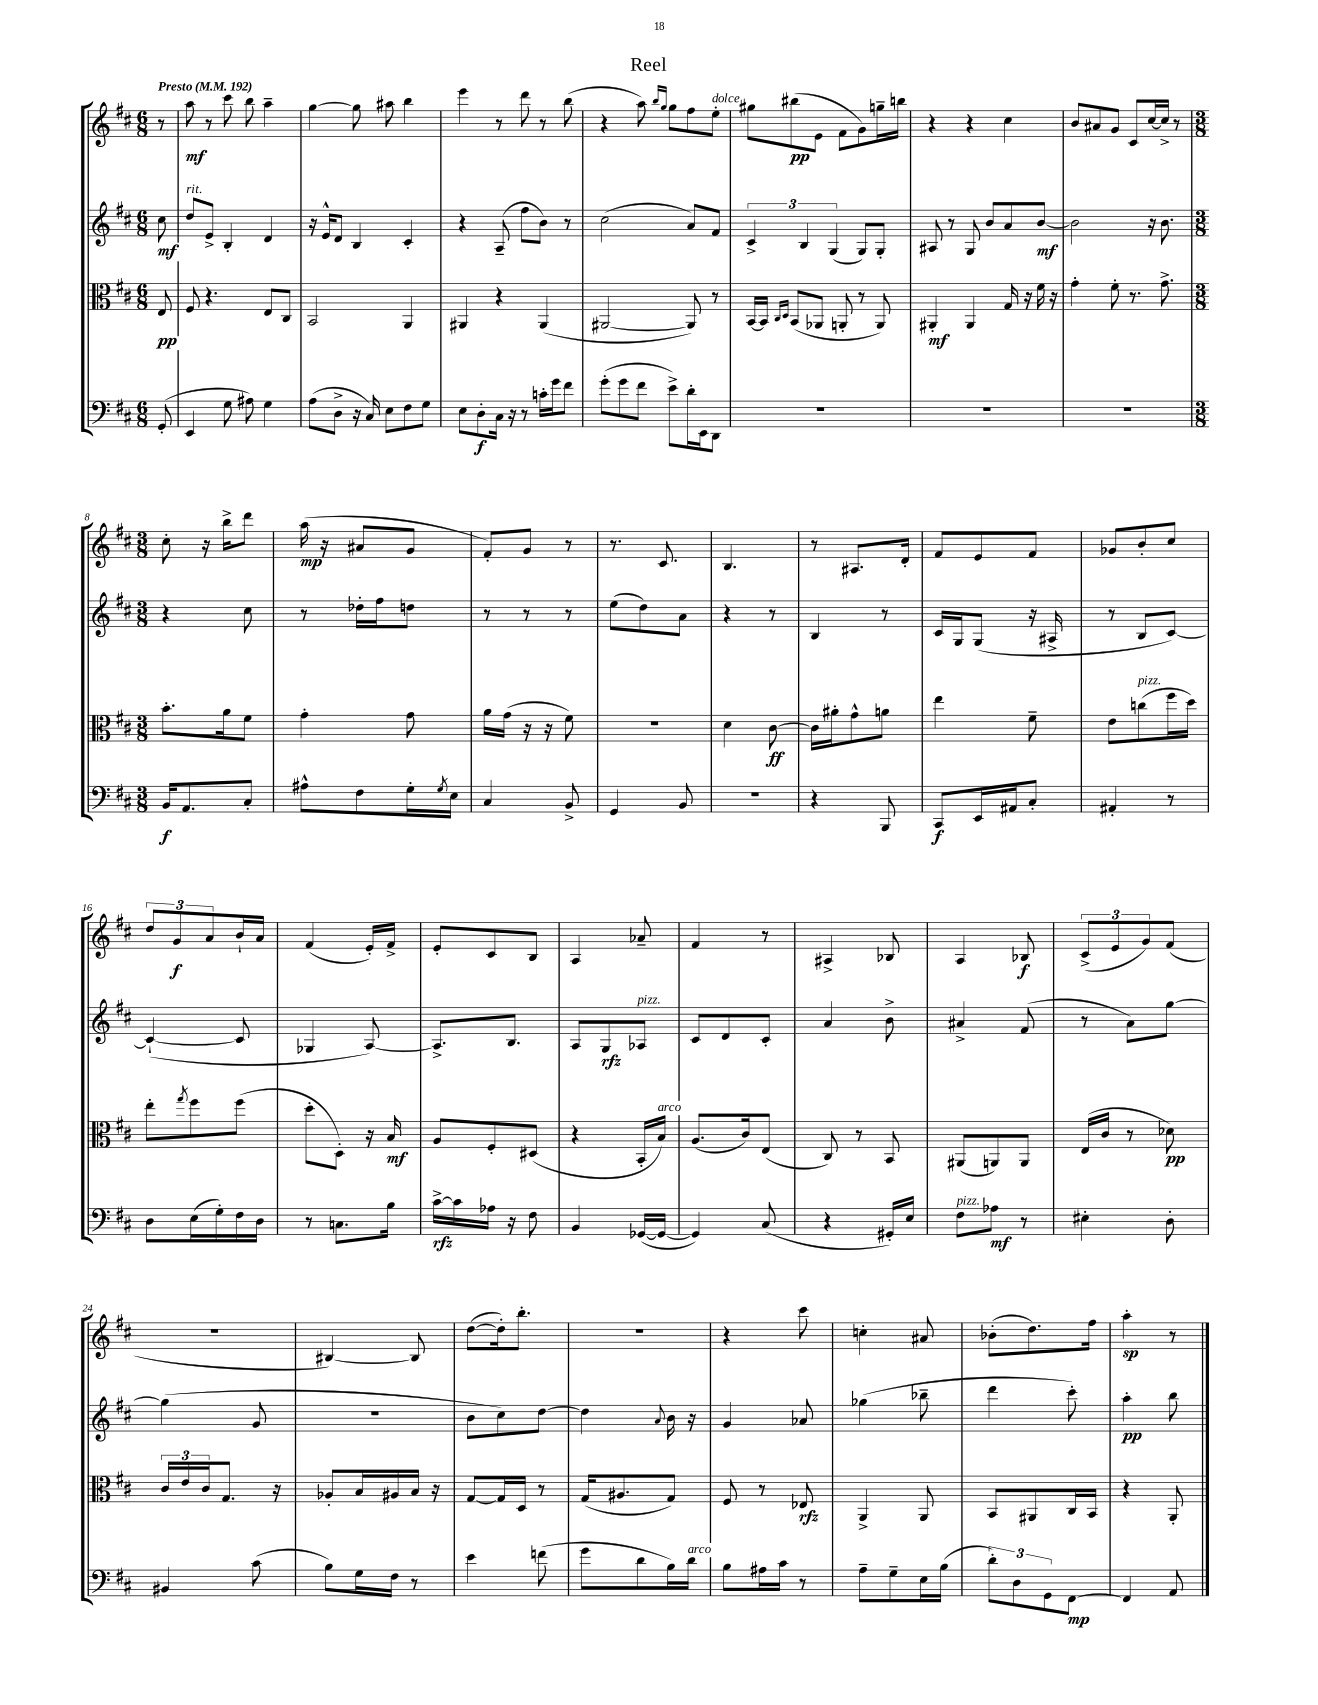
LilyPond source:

\header { title = "Reel" }
<<
\new StaffGroup <<
\new Staff = "s0" {
    \clef treble \key d \major \numericTimeSignature \time 6/8 \partial 8 \tempo "Presto" 4 = 192
    r8 |
    a''8\mf r8 cis'''8 b''8 a''4-- |
    g''4~ g''8 ais''8 b''4 |
    e'''4 r8 d'''8 r8 b''8( |
    r4 a''8) \grace { b''16 g''16 } g''8 fis''8 e''8-.^\markup { \italic "dolce" } |
    gis''8 bis''8\pp( e'8 fis'8 g'8) g''16-- b''16 |
    r4 r4 cis''4 |
    b'8 ais'8 g'8 cis'8 cis''16~ cis''16-> r8 |
    \numericTimeSignature \time 3/8 cis''8-. r16 b''16-> d'''8 |
    a''16\mp( r16 ais'8 g'8 |
    fis'8-.) g'8 r8 |
    r8. cis'8. |
    b4. |
    r8 ais8. d'16-. |
    fis'8 e'8 fis'8 |
    ges'8 b'8-. cis''8 |
    \tuplet 3/2 { d''8 g'8\f a'8 } b'16-! a'16 |
    fis'4( e'16-.) fis'16-> |
    e'8-. cis'8 b8 |
    a4 aes'8-- |
    fis'4 r8 |
    ais4-> bes8 |
    a4 bes8\f |
    \tuplet 3/2 { cis'8->( e'8 g'8) } fis'8( |
    R4. |
    bis4~) bis8 |
    d''8~( d''16-.) b''8.-. |
    R4. |
    r4 cis'''8 |
    c''4-. ais'8 |
    bes'8-.( d''8.) fis''16 |
    a''4-.\sp r8 \bar "|." |
}
\new Staff = "s1" {
    \clef treble \key d \major \numericTimeSignature \time 6/8 \partial 8
    cis''8\mf |
    d''8^\markup { \italic "rit." } e'8-> b4-. d'4 |
    r16 e'16-^ d'8 b4 cis'4-. |
    r4 a8--( fis''8 b'8) r8 |
    cis''2( a'8) fis'8 |
    \tuplet 3/2 { cis'4-> b4 g4( } g8) g8-. |
    ais8 r8 g8 b'8 a'8 b'8~\mf |
    b'2 r16 b'8. |
    \numericTimeSignature \time 3/8 r4 cis''8 |
    r8 des''16-. fis''16 d''8 |
    r8 r8 r8 |
    e''8( d''8) a'8 |
    r4 r8 |
    b4 r8 |
    cis'16 g16 g8( r16 ais16-> |
    r8 b8 cis'8~) |
    cis'4~-!( cis'8 |
    ges4 a8~) |
    a8.-> b8. |
    a8 g8\rfz aes8^\markup { \italic "pizz." } |
    cis'8 d'8 cis'8-. |
    a'4 b'8-> |
    ais'4-> fis'8( |
    r8 a'8) g''8~ |
    g''4( g'8 |
    R4. |
    b'8 cis''8) d''8~ |
    d''4 \appoggiatura { a'8 } b'16 r16 |
    g'4 aes'8 |
    ges''4( bes''8-- |
    d'''4 cis'''8-.) |
    a''4-.\pp b''8 \bar "|." |
}
\new Staff = "s2" {
    \clef alto \key d \major \numericTimeSignature \time 6/8 \partial 8
    e8\pp |
    fis8 r4. e8 cis8 |
    b,2 a,4 |
    ais,4 r4 ais,4( |
    ais,2~ ais,8) r8 |
    b,16~ b,16 \grace { cis16 d16 } b,8( aes,8 a,8-. r8 a,8) |
    ais,4-.\mf ais,4 g16 r16 fis'16 r16 |
    g'4-. fis'8-. r8. g'8.-> |
    \numericTimeSignature \time 3/8 b'8.-. a'16 fis'8 |
    g'4-. g'8 |
    a'16 g'16( r16 r16 fis'8) |
    R4. |
    d'4 cis'8~\ff |
    cis'16 ais'16-. g'8-^ a'8 |
    e''4 fis'8-- |
    e'8 c''8^\markup { \italic "pizz." }( fis''16 d''16) |
    e''8-. \acciaccatura { g''8 } fis''8 fis''8( |
    d''8-. d8-.) r16 b16\mf |
    a8 fis8-. dis8( |
    r4 b,16-. b16^\markup { \italic "arco" }) |
    a8.( cis'16) e8( |
    cis8) r8 b,8 |
    ais,8( a,8) a,8 |
    e16( cis'16 r8 des'8\pp) |
    \tuplet 3/2 { cis'16 e'16 cis'16 } g8. r16 |
    aes8-. b16 ais16 b16 r16 |
    g8~ g16 d16 r8 |
    g16( ais8. g8) |
    fis8 r8 ees8\rfz |
    a,4-> a,8 |
    b,8 ais,8 cis16 b,16 |
    r4 a,8-. \bar "|." |
}
\new Staff = "s3" {
    \clef bass \key d \major \numericTimeSignature \time 6/8 \partial 8
    g,8-.( |
    e,4 g8 ais8) g4 |
    a8( d8-> r16 cis16) e8 fis8 g8 |
    e8 d8-.\f cis16 r16 r8 c'16-. g'16 fis'8 |
    g'8-.( g'8 fis'8 e'8->) d'16-. e,16 d,8 |
    R2. |
    R2. |
    R2. |
    \numericTimeSignature \time 3/8 b,16\f a,8. cis8-. |
    ais8-^ fis8 g16-. \acciaccatura { g8 } e16 |
    cis4 b,8-> |
    g,4 b,8 |
    r4. |
    r4 b,,8 |
    cis,8\f e,16 ais,16 cis8-. |
    ais,4-. r8 |
    d8 e16( g16-.) fis16 d16 |
    r8 c8. b16 |
    cis'16~->\rfz cis'16 aes16 r16 fis8 |
    b,4 ges,16~( ges,16~ |
    ges,4) cis8( |
    r4 gis,16-.) e16 |
    fis8^\markup { \italic "pizz." } aes8\mf r8 |
    eis4-. d8-. |
    bis,4 cis'8( |
    b8) g16 fis16 r8 |
    e'4 f'8( |
    g'8 d'8 b16) d'16^\markup { \italic "arco" } |
    b8 ais16 cis'16 r8 |
    a8-- g8-- e16 b16( |
    \tuplet 3/2 { d'8-.) d8 g,8 } fis,8~\mp |
    fis,4 a,8 \bar "|." |
}
>>
>>
